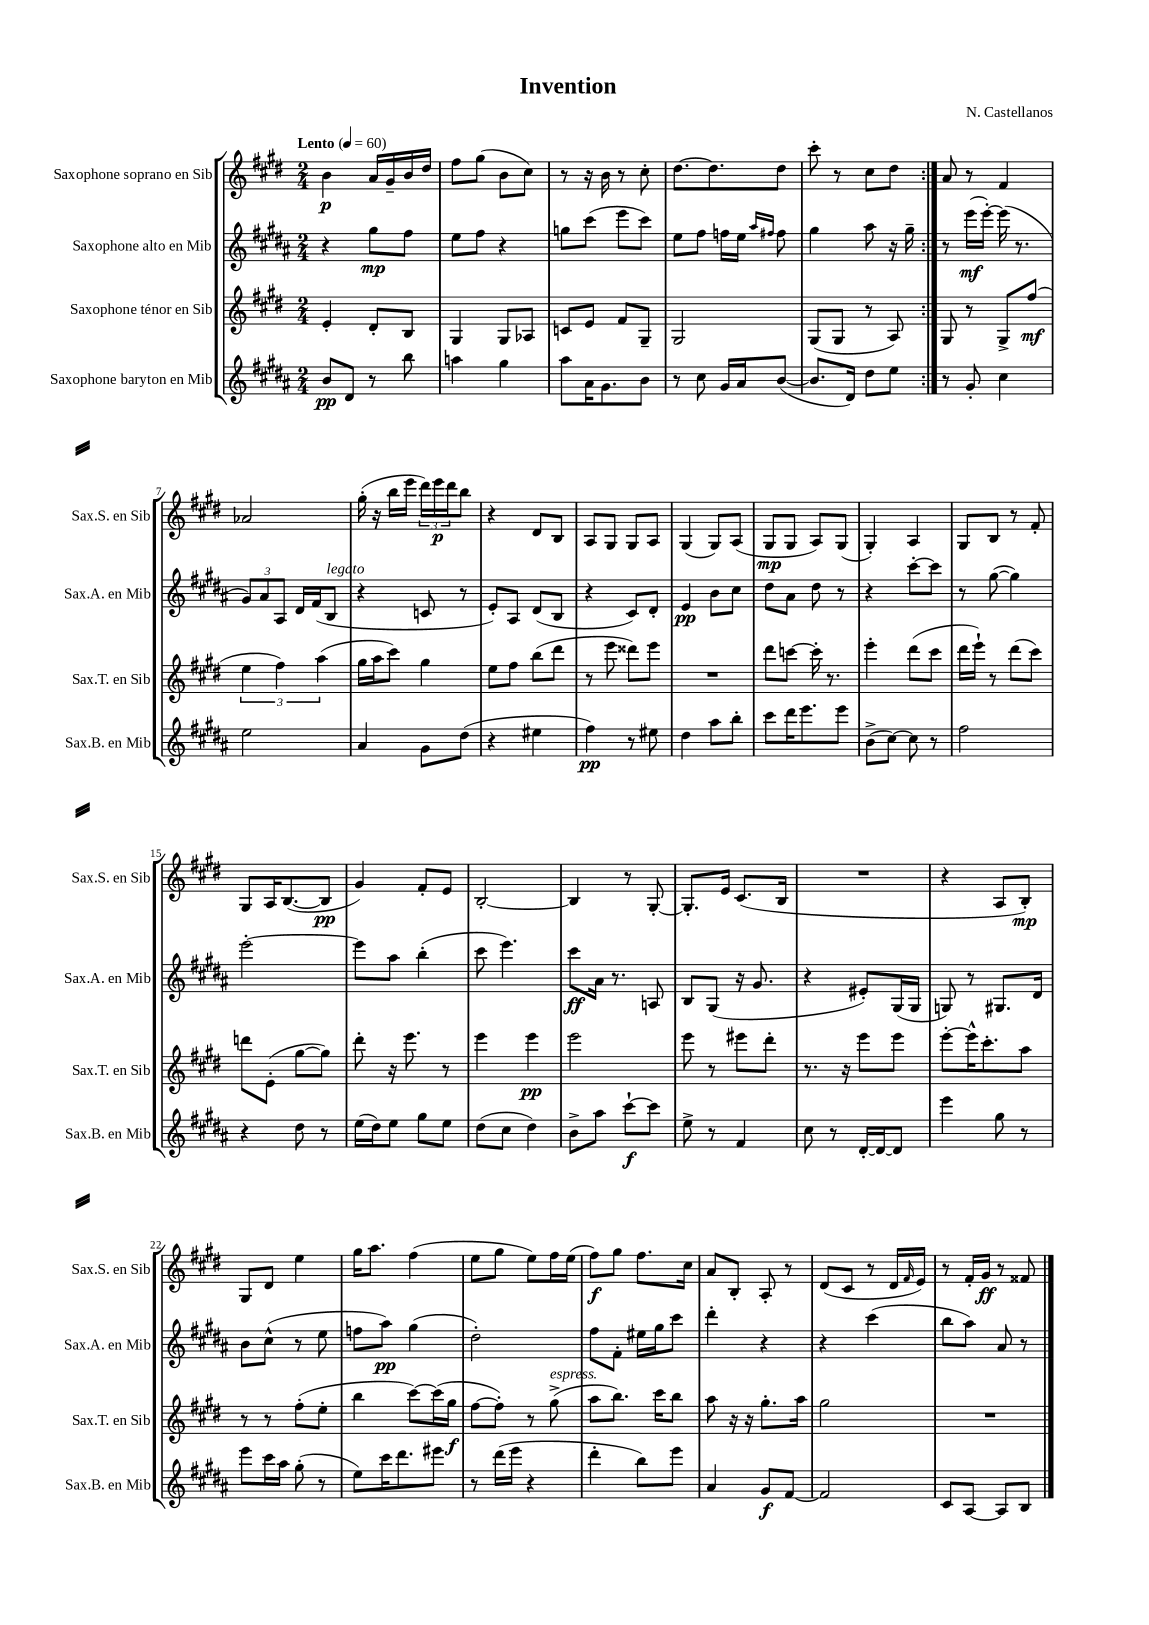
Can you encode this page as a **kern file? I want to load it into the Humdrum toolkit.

**kern	**kern	**kern	**kern
*staff4	*staff3	*staff2	*staff1
*clefG2	*clefG2	*clefG2	*clefG2
*k[f#c#g#d#a#]	*k[f#c#g#d#]	*k[f#c#g#d#a#]	*k[f#c#g#d#]
*M2/4	*M2/4	*M2/4	*M2/4
*MM60	*MM60	*MM60	*MM60
8b/L	4e'/	4r	4b\
8d#/J	.	.	.
8r	8d#'/L	8gg#\L	16a/LL
.	.	.	16g#~/
8bb\	8B/J	8ff#\J	16b/
.	.	.	16dd#/JJ
=	=	=	=
4aa\	4G#/	8ee\L	8ff#\L
.	.	8ff#\J	(8gg#\J
4gg#\	8G#/L	4r	8b\L
.	8A-/J	.	8cc#\J)
=	=	=	=
8aa#\L	8c/L	8gg\L	8r
16a#\K	8e/J	(8ccc#\J	16r
8.g#\	.	.	16b\
.	8f#/L	8eee\L	8r
8b\J	8G#~/J	8ccc#\J)	8cc#'\
=	=	=	=
8r	2G#/	8ee\L	[8.dd#\L
8cc#\	.	8ff#\J	.
.	.	.	8.dd#\]
16g#/LL	.	16ff\LL	.
16a#/J	.	16ee\JJ	.
.	.	16qqaa#/LL	.
.	.	16qqff#/JJ	.
([8b/J	.	8ff#\	8dd#\J
=	=	=	=
8.b/]L	(8G#/L	4gg#\	8ccc#'\
.	8G#/J	.	8r
16d#/Jk)	.	.	.
8dd#\L	8r	8aa#\	8cc#\L
8ee\J	8A/)	16r	8dd#\J
.	.	16gg#~\	.
=:|!	=:|!	=:|!	=:|!
8r	8G#/	8r	8a/
8g#'/	8r	(16eee\LL	8r
.	.	[16eee'\JJ)	.
4cc#\	8G#^/L	(16eee\]	4f#/
.	.	8.r	.
.	(8ff#/J	.	.
=	=	=	=
2ee\	6ee\	12g#/L)	2a-/
.	.	12a#/	.
.	6ff#\)	12A#/J	.
.	.	16d#/LL	.
.	.	(16f#/J	.
.	(6aa\	.	.
.	.	8B/J	.
=	=	=	=
4a#/	16gg#\LL	4r	(16gg#'\
.	16aa\J	.	16r
.	8ccc#\J)	.	16bb\LL
.	.	.	16eee\JJ
8g#\L	4gg#\	8c/	24ddd#\LL)
.	.	.	24eee\
.	.	.	24ddd#\J
(8dd#\J	.	8r	8bb\J
=	=	=	=
4r	8ee\L	8e'/L)	4r
.	8ff#\J	8A#/J	.
4ee#\	(8bb\L	(8d#/L	8d#/L
.	8ddd#\J	8B/J	8B/J
=	=	=	=
4ff#\)	8r	4r	8A/L
.	8eee\	.	8G#/J
8r	8ddd##\L)	8c#/L)	8G#/L
8ee#\	8eee\J	8d#'/J	8A/J
=	=	=	=
4dd#\	2r	4e/	(4G#/
8aa#\L	.	8b\L	8G#/L)
8bb'\J	.	8cc#\J	(8A/J
=	=	=	=
8ccc#\L	8ddd#\L	8dd#\L	8G#/L
16ddd#\K	[8ccc\J	8a#\J	8G#/J
8.eee\	.	.	.
.	16ccc'\]	8dd#\	8A/L)
.	8.r	.	.
8eee\J	.	8r	(8G#/J
=	=	=	=
(8b^\L	4eee'\	4r	4G#'/)
[8cc#\J)	.	.	.
8cc#\]	(8ddd#\L	[8ccc#'\L	4A/
8r	8ccc#\J	8ccc#\]J	.
=	=	=	=
2ff#\	16ddd#\LL	8r	8G#/L
.	16eee`\JJ)	.	.
.	8r	([8gg#\	8B/J
.	(8ddd#\L	4gg#\])	8r
.	8ccc#\J)	.	8f#'/
=	=	=	=
4r	8ddd\L	[2eee'\	8G#/L
.	(8e'\J	.	16A/K
.	.	.	([8.B/
8dd#\	[8gg#\L	.	.
8r	8gg#\]J)	.	8B/]J
=	=	=	=
(16ee\LL	8ddd#'\	8eee\]L	4g#/)
16dd#\J)	.	.	.
8ee\J	16r	8aa#\J	.
.	8.eee\	.	.
8gg#\L	.	(4bb'\	8f#'/L
8ee\J	8r	.	8e/J
=	=	=	=
(8dd#\L	4eee\	8ccc#\	[2B'/
8cc#\J	.	4.eee\)	.
4dd#\)	4eee\	.	.
=	=	=	=
8b^\L	2eee\	8ccc#\L	4B/]
8aa#\J	.	16a#\Jk	.
.	.	8.r	.
[8ccc#`\L	.	.	8r
8ccc#\]J	.	8A/	[8G#'/
=	=	=	=
8ee^\	8eee\	8B/L	8.G#'/]L
8r	8r	(8G#/J	.
.	.	.	16e/Jk
4f#/	8eee#\L	16r	(8.c#/L
.	.	8.g#/	.
.	8ddd#'\J	.	.
.	.	.	16B/Jk
=	=	=	=
8cc#\	8.r	4r	2r
8r	.	.	.
.	16r	.	.
[16d#'/LL	8eee\L	8e#'/L)	.
16d#/_J	.	.	.
8d#/]J	8eee\J	(16G#/L	.
.	.	16G#/JJ	.
=	=	=	=
4eee\	[8eee'\L	8G/)	4r
.	16eee^^\]K	8r	.
.	8.ccc#'\	.	.
8gg#\	.	8.G#/L	8A/L
8r	8aa\J	.	8B'/J)
.	.	16d#/Jk	.
=	=	=	=
8eee\L	8r	8b\L	8G#/L
16ccc#\L	8r	(8cc#^^\J	8d#/J
16aa#\JJ	.	.	.
(8gg#'\	(8ff#'\L	8r	4ee\
8r	8ee'\J	8ee\	.
=	=	=	=
8ee\L)	4bb\	8ff\L	16gg#\LK
.	.	.	8.aa\J
16ccc#\K	.	8aa#\J)	.
8.ddd#\	.	.	.
.	[8ccc#\L)	(4gg#\	(4ff#\
8eee#\J	(16ccc#\]L	.	.
.	16gg#\JJ	.	.
=	=	=	=
8r	[8ff#\L	2dd#'\)	8ee\L
(16ddd#\LL	8ff#'\]J)	.	8gg#\J
16eee\JJ	.	.	.
4r	8r	.	8ee\L)
.	(8gg#^\	.	16ff#\L
.	.	.	(16ee\JJ
=	=	=	=
4ddd#'\	8aa\L	8ff#\L	8ff#\L)
.	8.bb\J)	8f#'\J	8gg#\J
8bb\L)	.	16ee#\LL	8.ff#\L
.	16ccc#\LK	16gg#\J	.
8eee\J	8bb\J	8ccc#\J	.
.	.	.	16cc#\Jk
=	=	=	=
4a#/	8aa\	4ddd#'\	8a/L
.	16r	.	8B'/J
.	16r	.	.
8g#/L	8.gg#'\L	4r	8A'/
[8f#/J	.	.	8r
.	16aa\Jk	.	.
=	=	=	=
2f#/]	2gg#\	4r	(8d#/L
.	.	.	8c#/J
.	.	(4ccc#\	8r
.	.	.	16d#/LL
.	.	.	16qqf#/
.	.	.	16e/JJ)
=	=	=	=
8c#/L	2r	8bb\L	8r
[8A#/J	.	8aa#\J)	16f#'/LL
.	.	.	16g#/JJ
8A#/]L	.	8a#/	8r
8B/J	.	8r	8f##/
==	==	==	==
*-	*-	*-	*-
